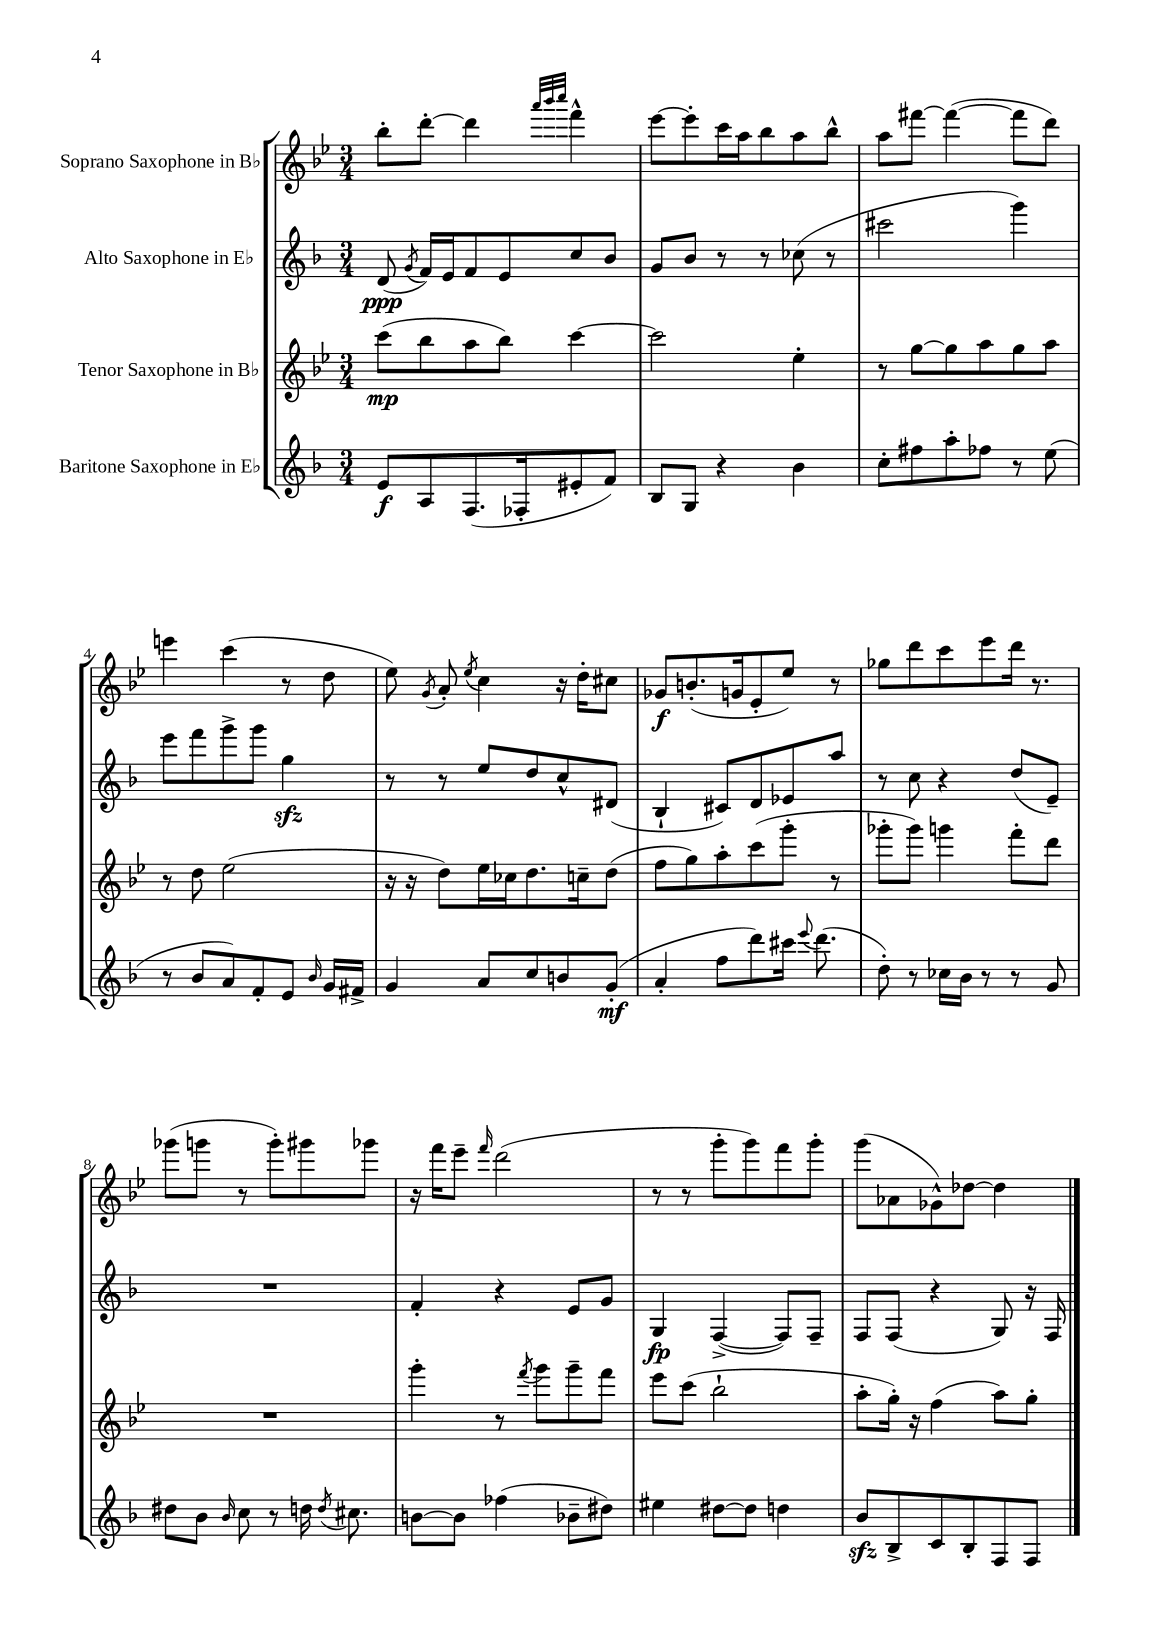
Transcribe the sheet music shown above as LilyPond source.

<<
\new StaffGroup <<
\new Staff = "s0" \with { instrumentName = "Soprano Saxophone in Bb" } {
    \clef treble \key bes \major \numericTimeSignature \time 3/4
    \autoBeamOff bes''8[-. d'''8]~-. d'''4 \grace { a'''32[ bes'''32 c''''32] } f'''4-^ |
    ees'''8[~ ees'''8-. c'''16 a''16 bes''8 a''8 bes''8]-^ |
    a''8[ fis'''8]~ fis'''4~( fis'''8[ d'''8]) |
    e'''4 c'''4( r8 d''8 |
    ees''8) \acciaccatura { g'8 } a'8-. \acciaccatura { ees''8 } c''4 r16 d''16[-. cis''8] |
    ges'8[\f b'8.-.( g'16 ees'8-. ees''8]) r8 |
    ges''8[ d'''8 c'''8 ees'''8 d'''16] r8. |
    ges'''8[( g'''8] r8 g'''8[-.) gis'''8 ges'''8] |
    r16 f'''16[ ees'''8]-- \grace { f'''16 } d'''2( |
    r8 r8 g'''8[-. g'''8) f'''8 g'''8]-. |
    g'''8[( aes'8 ges'8-^) des''8]~ des''4 \bar "|." |
}
\new Staff = "s1" \with { instrumentName = "Alto Saxophone in Eb" } {
    \clef treble \key f \major \numericTimeSignature \time 3/4
    \autoBeamOff d'8\ppp( \acciaccatura { g'8 } f'16[) e'16 f'8 e'8 c''8 bes'8] |
    g'8[ bes'8] r8 r8 ces''8( r8 |
    cis'''2 g'''4) |
    e'''8[ f'''8 g'''8-> g'''8] g''4\sfz |
    r8 r8 e''8[ d''8 c''8-^ dis'8]( |
    bes4-! cis'8[) d'8 ees'8 a''8] |
    r8 c''8 r4 d''8[( e'8]--) |
    R2. |
    f'4-. r4 e'8[ g'8] |
    g4\fp f4~->( f8[) f8]-- |
    f8[ f8]( r4 g8) r16 f16 \bar "|." |
}
\new Staff = "s2" \with { instrumentName = "Tenor Saxophone in Bb" } {
    \clef treble \key bes \major \numericTimeSignature \time 3/4
    \autoBeamOff c'''8[\mp( bes''8 a''8 bes''8]) c'''4~ |
    c'''2 ees''4-. |
    r8 g''8[~ g''8 a''8 g''8 a''8] |
    r8 d''8 ees''2( |
    r16 r16 d''8[) ees''16 ces''16 d''8. c''16-- d''8]( |
    f''8[ g''8) a''8-. c'''8( g'''8]-. r8 |
    ges'''8[-. ges'''8]) g'''4 f'''8[-. d'''8] |
    R2. |
    g'''4-. r8 \acciaccatura { f'''8 } g'''8[ g'''8-- f'''8] |
    ees'''8[ c'''8]( bes''2-! |
    a''8[-. g''16]-.) r16 f''4( a''8[) g''8]-. \bar "|." |
}
\new Staff = "s3" \with { instrumentName = "Baritone Saxophone in Eb" } {
    \clef treble \key f \major \numericTimeSignature \time 3/4
    \autoBeamOff e'8[\f a8 f8.( fes16-. eis'8-. f'8]) |
    bes8[ g8] r4 bes'4 |
    c''8[-. fis''8 a''8-. fes''8] r8 e''8( |
    r8 bes'8[ a'8) f'8-. e'8] \grace { bes'16 } g'16[ fis'16]-> |
    g'4 a'8[ c''8 b'8 g'8]-.\mf( |
    a'4-. f''8[ d'''8) cis'''16] \appoggiatura { e'''8 } d'''8.( |
    d''8-.) r8 ces''16[ bes'16] r8 r8 g'8 |
    dis''8[ bes'8] \grace { bes'16 } c''8 r8 d''16 \acciaccatura { d''8 } cis''8. |
    b'8[~ b'8] fes''4( bes'8[-- dis''8]) |
    eis''4 dis''8[~ dis''8] d''4 |
    bes'8[\sfz bes8-> c'8 bes8-. f8 f8] \bar "|." |
}
>>
>>
